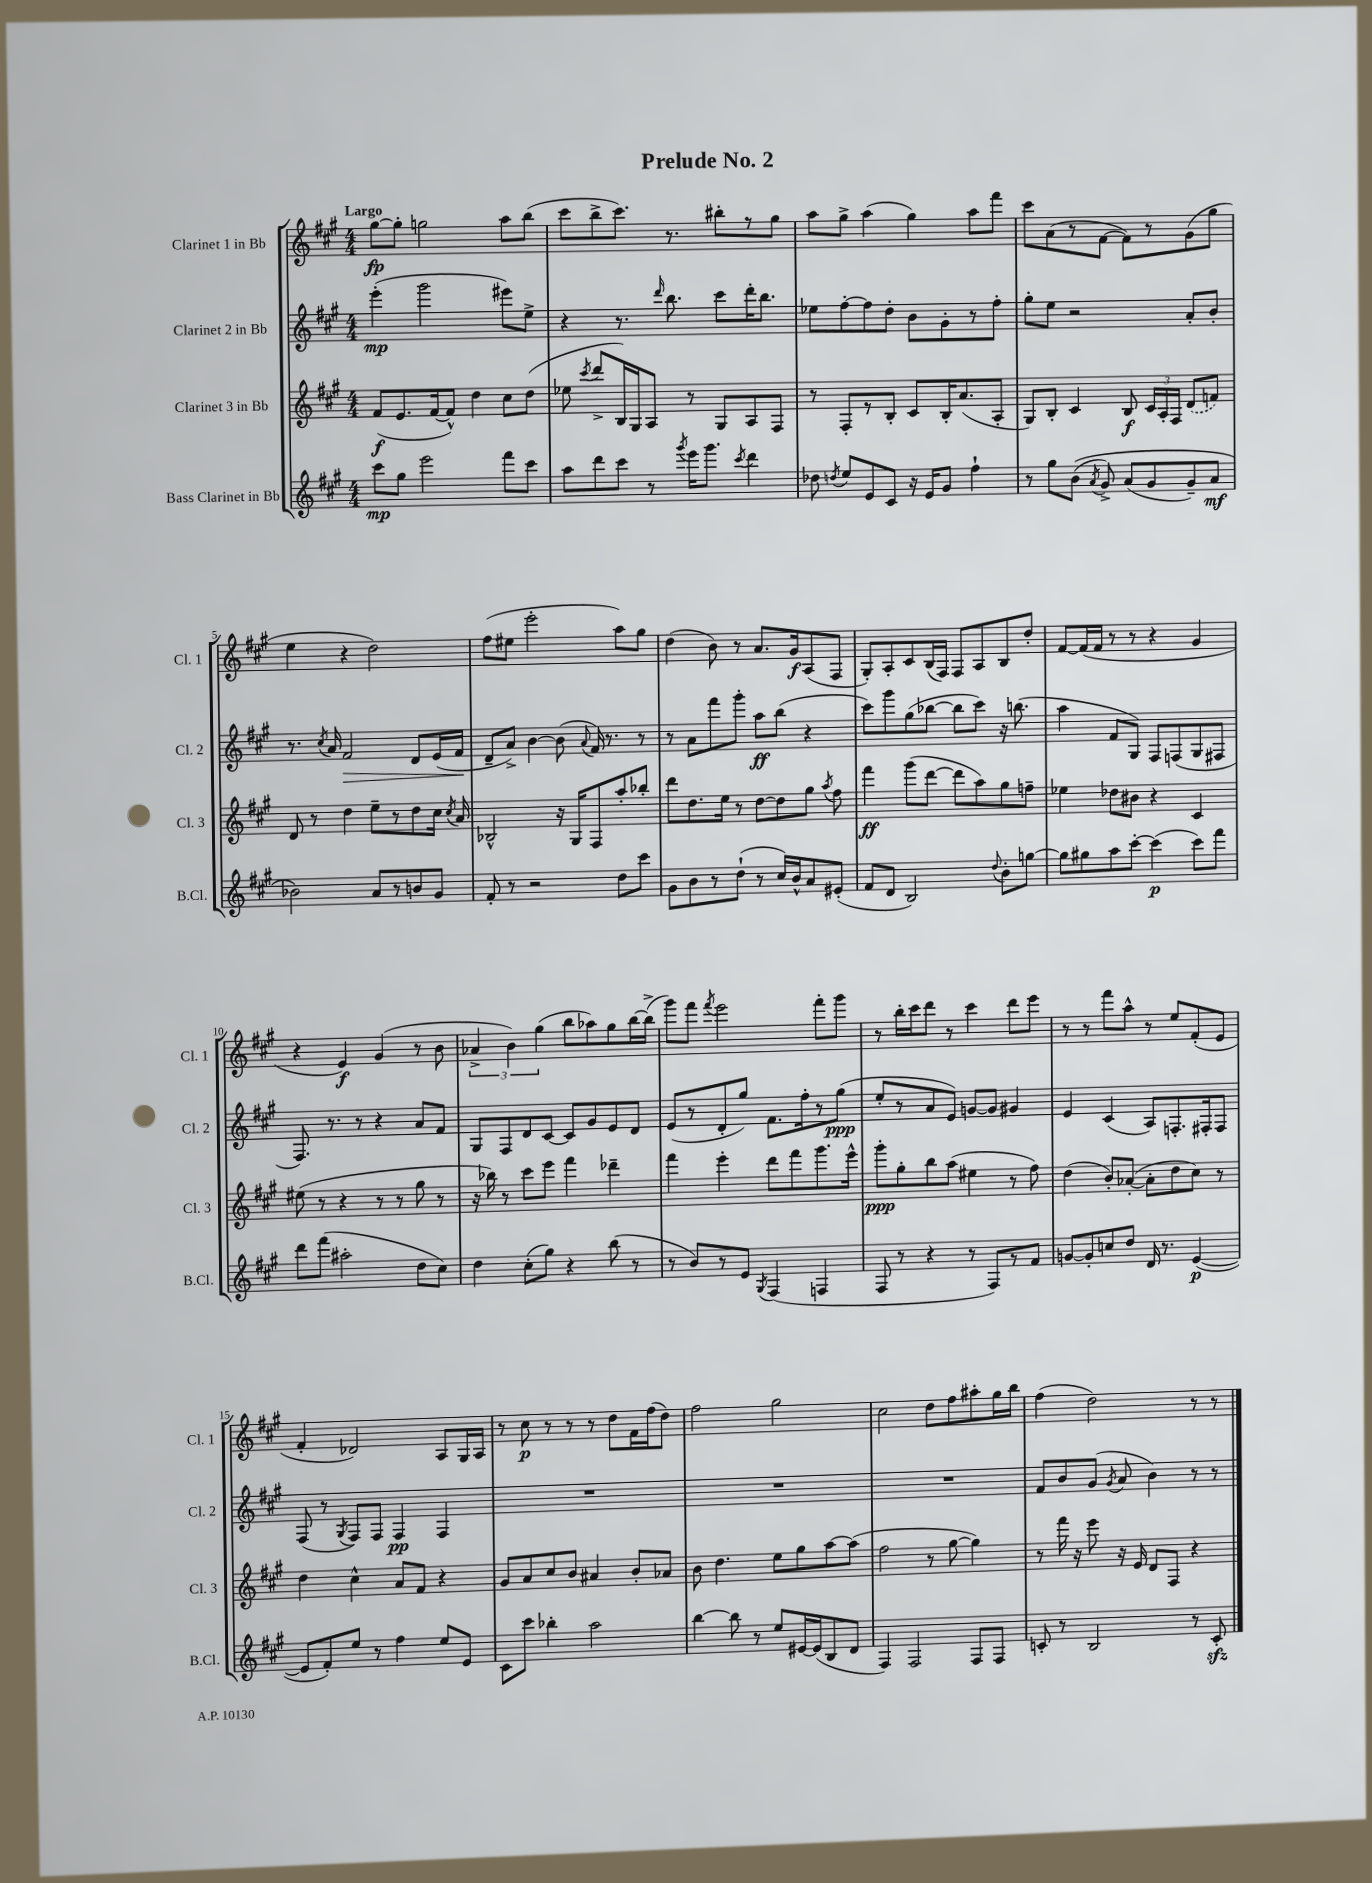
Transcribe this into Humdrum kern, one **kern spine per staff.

**kern	**kern	**kern	**kern
*staff4	*staff3	*staff2	*staff1
*clefG2	*clefG2	*clefG2	*clefG2
*k[f#c#g#]	*k[f#c#g#]	*k[f#c#g#]	*k[f#c#g#]
*M4/4	*M4/4	*M4/4	*M4/4
8ccc#\L	(8f#/L	(4eee'\	[8gg#\L
8gg#\J	8.e/	.	8gg#'\]J
2eee\	.	2ggg#\	2gg\
.	[16f#/k	.	.
.	8f#^^/]J)	.	.
.	4dd\	.	.
8fff#\L	8cc#\L	8eee#\L)	8aa\L
8ccc#\J	(8dd\J	8ee^\J	(8bb\J
=	=	=	=
8aa\L	8ee-\	4r	8ccc#\L
.	8qccc#/	.	.
8ddd\	8ddd^/L	.	8bb^\
8ccc#\J	16B/L)	8.r	8.ccc#\J)
.	16G#/J	.	.
8r	8A/J	.	.
.	.	16qqddd/	.
.	.	8.bb\	8.r
8qggg#/	.	.	.
16eee\LK	8r	.	.
8.ggg#\J	.	.	.
.	8G#/L	8ccc#\L	8bb#'\L
8qccc#/	.	.	.
4ddd\	8A/	16ddd'\K	8r
.	.	8.bb\J	.
.	8F#/J	.	8gg#\J
=	=	=	=
8dd-\	8r	8ee-\L	8aa\L
8qdd/	.	.	.
8ee/L	8F#'/L	[8ff#'\	8gg#^\J
8e/	8r	8ff#\]	(4aa\
8c#/J	8B'/J	8dd'\J	.
16r	8c#/L	8b\L	4gg#\)
16e/LK	.	.	.
8g#/J	16B'/K	8g#'\	.
.	(8.a/	.	.
4ff#`\	.	8r	8aa\L
.	8A'/J	8ff#'\J	8fff#\J
=	=	=	=
8r	8G#/L)	8gg#'\L	8ccc#\L
8gg#\L	8B'/J	8ee\J	(8a\
&((8b\J	4c#/	2r	8r
8qa/	.	.	.
8g#^/)	.	.	[8f#\J
(8a/L	8B/	.	8f#\]L)
8g#/	24c#/LL	.	8r
.	24A'/	.	.
.	24F#/JJ	.	.
8g#~/)	(8d/L	8a'/L	(8g#\
8a/J	8f/J)	8b'/J	8gg#\J
=	=	=	=
2b-\&)	8d/	8.r	4ee\
.	8r	.	.
.	.	8qcc#/	.
.	.	16a/	.
.	4dd\	2f#/	4r
8a/L	8ee~\L	.	2dd\)
8r	8r	.	.
8b/	8dd\	8d/L	.
8g#/J	16cc#\Jk	(16e/L	.
.	8qcc#/	.	.
.	16a/	16f#/JJ	.
=	=	=	=
8f#'/	2B-^^/	8d~/L	(8ff#\L
8r	.	8a^/J)	8ee#\J
2r	.	[4b\	2eee'\
.	16r	(8b\]	.
.	16G#/LK	.	.
.	.	8qqa/	.
.	8F#/	16f#/)	.
.	.	8.r	.
8dd\L	8aa'/	.	8aa\L)
8ccc#\J	8bb-'/J	8r	8gg#\J
=	=	=	=
8g#\L	8ddd\L	8r	(4dd\
8b\	8.dd\	8a\L	.
8r	.	8fff#\	8b\)
.	16ee\Jk	.	.
(8dd`\J	8r	8ggg#'\J	8r
8r	[8dd\L	8aa\L	8.a/L
16cc#/LL)	8dd\]	(8bb\J	.
16b^^/J	.	.	16g#/k
8a/	8gg#\J	4r	(8A/
.	8qaa/	.	.
(8e#'/J	8ff#\	.	8F#/J
=	=	=	=
8f#/L	4fff#\	8ccc#\L)	8G#'/L)
8d/J	.	8ggg#\	8A'/
2B/)	(8ggg#\L	(8gg#\	8c#/
.	[8ddd\J	[8bb-\J	(16B/L
.	.	.	16F#/JJ)
.	8ddd\]L	8bb-\]L	8F#/L
.	8aa\)	8ccc#\J)	8A/
8qqdd/	.	.	.
8b'\L	8gg#\	16r	8B/
.	.	(8.bb\	.
[8gg\J	8ff~\J	.	8dd'/J
=	=	=	=
8gg\]L	4ee-\	4aa\	[8f#/L
8gg#\	.	.	(16f#/]L
.	.	.	16f#/JJ
8aa\	8dd-\L	8f#/L	8r
[8ccc#'\J	8b#\J	8G#/J)	8r
(4ccc#\]	4r	8F#/L	4r
.	.	(8F/	.
8ccc#\L)	4c#/	8G#/	4g#/
8fff#\J	.	8F#/J	.
=	=	=	=
8ddd\L	(8ee#\	8.F#/)	4r
(8fff#\J	8r	.	.
.	.	8.r	.
2aa#'\	4r	.	4e/)
.	.	8r	.
.	8r	4r	(4g#/
.	8r	.	.
8dd\L	8gg#\	8a/L	8r
8cc#\J)	8r	8f#/J	8b\
=	=	=	=
4dd\	16r	8G#/L	6a-^/
.	16bb-\)	.	.
.	8r	8F#/	.
.	.	.	6b\)
(8cc#'\L	8ccc#\L	8d/	.
.	.	.	(6gg#\
8gg#\J)	8eee\J	[8c#/J	.
4r	4fff#\	8c#/]L	8bb\L
.	.	8g#/	8aa-\)
(8bb\	4ddd-~\	8e/	8gg#\
8r	.	8d/J	[16bb\L
.	.	.	(16bb^\]JJ
=	=	=	=
8r	4fff#\	(8e/L	8ggg#\L)
8b/L)	.	8r	8fff#\J
.	.	.	8qfff#/
8r	4eee'\	8d'/	2eee\
8e/J	.	8gg#/J)	.
8qG#/	.	.	.
(4F#/	8ddd\L	8.f#\L	.
.	8fff#\	.	.
.	.	16ff#'\k	.
4F/	8.ggg#\	8r	8fff#'\L
.	.	(8gg#\J	8ggg#\J
.	16eee^^\Jk	.	.
=	=	=	=
8F#/	8ggg#'\L	8ee'/L	8r
8r	8gg#'\	8r	16bb'\LL
.	.	.	16ccc#\J
4r	8bb\	8a/	8ddd\J
.	(8aa\J	8e/J)	8r
8r	4ee#\	[8g/L	4ccc#\
8F#/L)	.	8g/]J	.
8r	8r	4g#/	8ddd\L
8f#/J	8ff#\)	.	8eee\J
=	=	=	=
[8g/L	(4dd\	4e/	8r
8g'/]	.	.	8r
8cc/	8b'/L)	(4c#/	8fff#\L
8dd/J	([8a-'/J	.	8aa^^\J
16d/	8a-'\]L	8A/L)	8r
8.r	.	.	.
.	8dd\	8.F'/	8ee/L
([4e/	8cc#\J)	.	(8f#'/
.	.	16F#'/k	.
.	8r	8F#/J	8e/J
=	=	=	=
8e/]L	4dd\	(8F#/	4f#'/
8f#'/)	.	8r	.
.	.	8qG#/	.
8ee/J	4cc#^^\	8F#/L)	2d-/)
8r	.	8F#/J	.
4ff#\	8a/L	4F#/	.
.	8f#/J	.	.
8ee/L	4r	4F#/	8A/L
8e/J	.	.	16G#/L
.	.	.	16A/JJ
=	=	=	=
8c#\L	8g#/L	1r	8r
8ccc#\J	8a/	.	8cc#\
4bb-'\	8cc#/	.	8r
.	8b/J	.	8r
2aa\	4a#/	.	8r
.	.	.	8dd\L
.	8b'/L	.	16f#\L
.	.	.	(16ff#\J
.	8a-/J	.	8dd\J)
=	=	=	=
[4bb\	8b\	1r	2ff#\
.	4.dd\	.	.
8bb\]	.	.	.
8r	.	.	.
8ee/L	8ee\L	.	2gg#\
[16e#/L	8gg#\	.	.
(16e#/]J	.	.	.
8B/	[8aa\	.	.
8d/J	(8aa\]J	.	.
=	=	=	=
4F#/)	2ff#\	1r	2cc#\
2F#/	.	.	.
.	8r	.	8dd\L
.	[8gg#\	.	8ff#\
8F#/L	4gg#\])	.	8aa#'\
8F#/J	.	.	16gg#\L
.	.	.	16bb\JJ
=	=	=	=
8c'/	8r	8f#/L	(4ff#\
8r	16fff#\	8b/	.
.	16r	.	.
2B/	8eee\	(8g#/J	2dd\)
.	.	8qg#/	.
.	16r	8a/	.
.	16e/	.	.
.	8d/L	4b\)	.
.	8F#/J	.	.
8r	4r	8r	8r
8c'/	.	8r	8r
==	==	==	==
*-	*-	*-	*-
